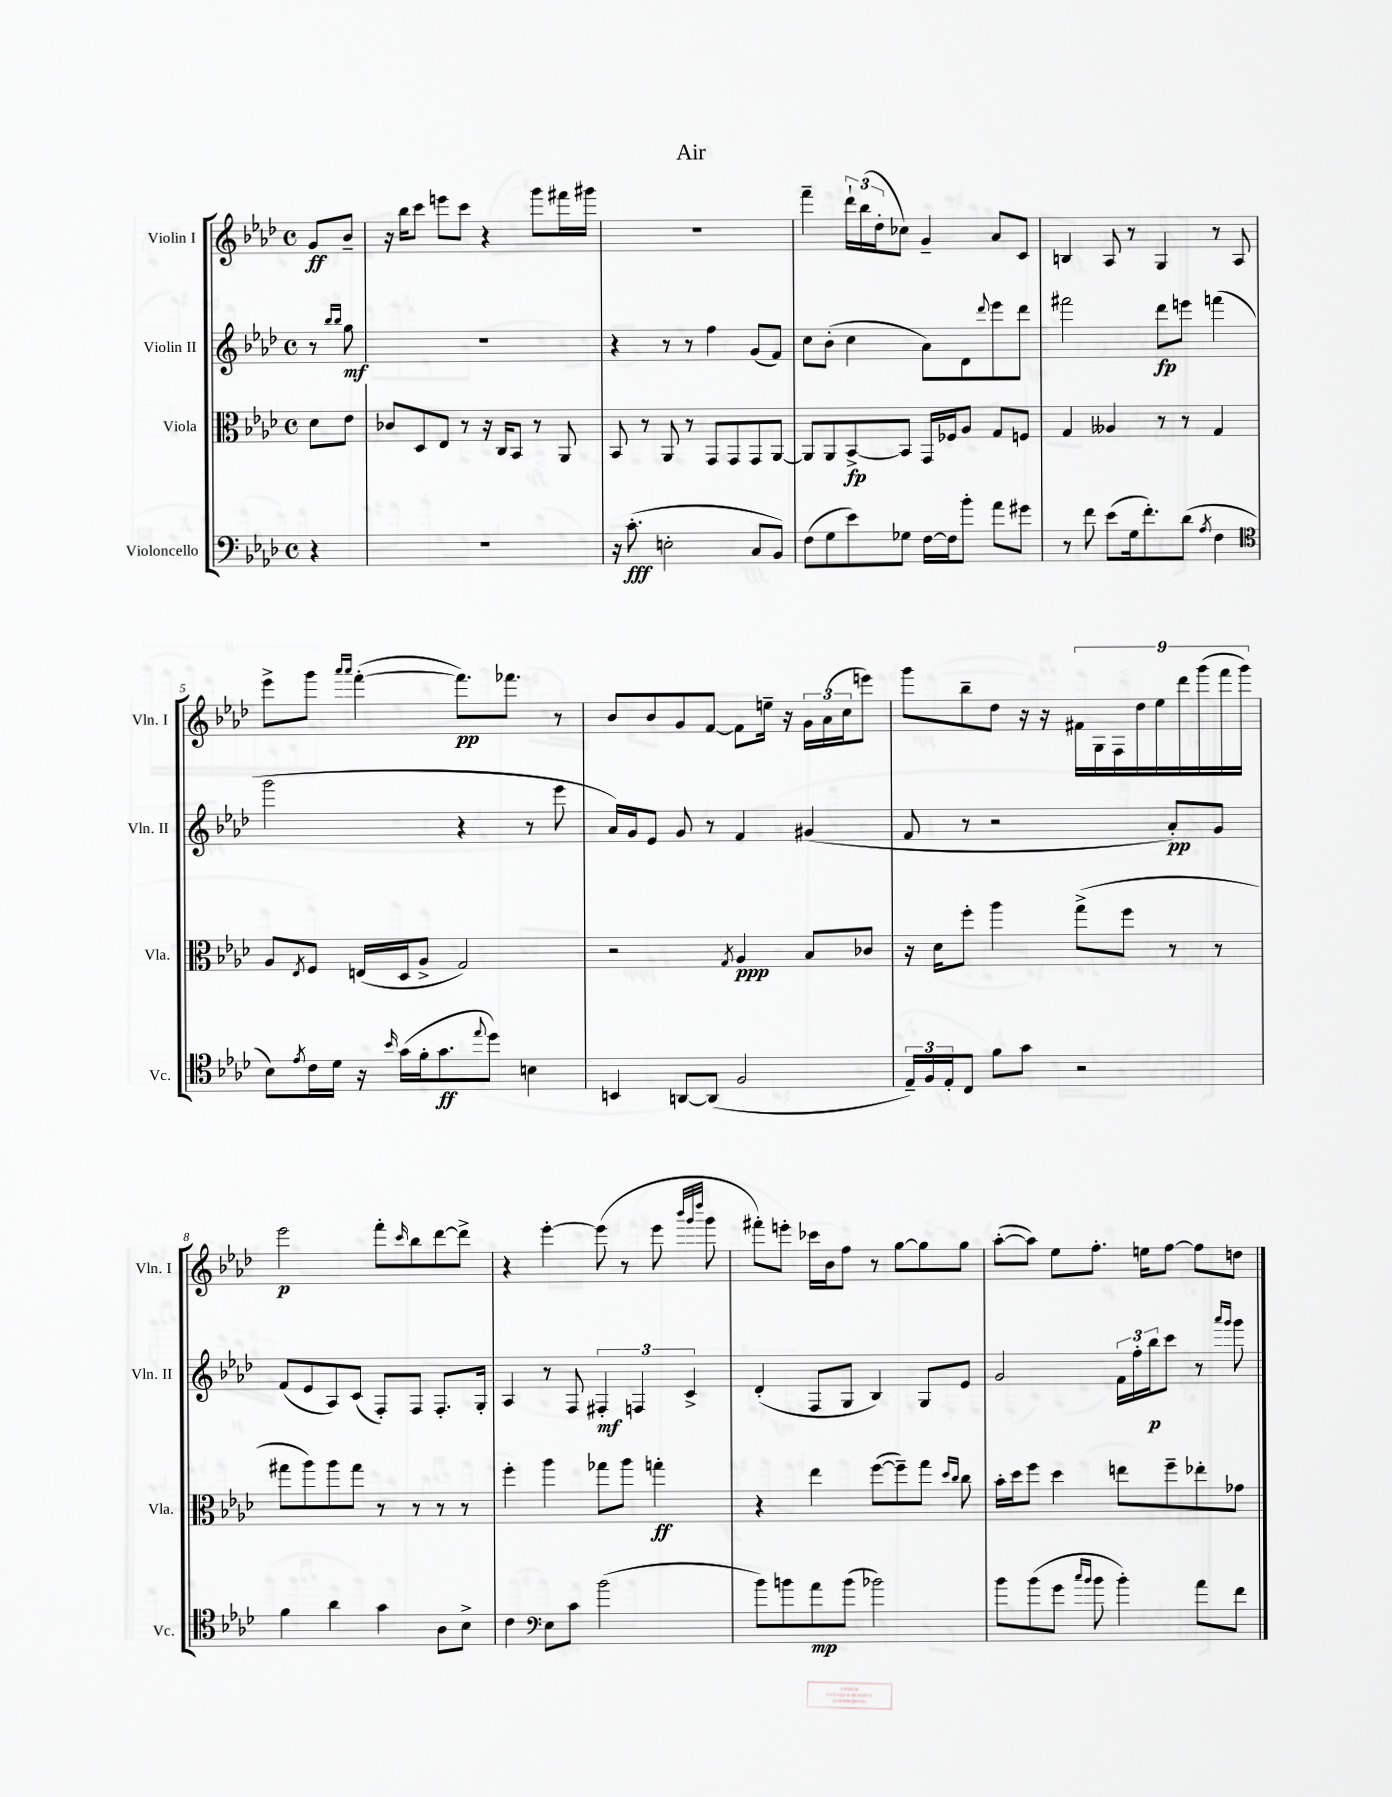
\header { title = "Air" }
<<
\new StaffGroup <<
\new Staff = "s0" \with { instrumentName = "Violin I" shortInstrumentName = "Vln. I" } {
    \clef treble \key aes \major \defaultTimeSignature \time 4/4 \partial 4
    g'8\ff bes'8-- |
    r16 bes''16 c'''8 e'''8 c'''8 r4 g'''8 fis'''16 gis'''16 |
    R1 |
    f'''4-- \tuplet 3/2 { des'''16-! bes''16( des''16-. } ces''8) g'4-- aes'8 c'8 |
    b4 aes8 r8 g4 r8 aes8 |
    ees'''8-> g'''8 \grace { aes'''16 aes'''16 } f'''4~-.( f'''8.\pp) fes'''8. r8 |
    bes'8 bes'8 g'8 f'8~ f'8 e''16-- r16 \tuplet 3/2 { g'16 aes'16( c''16 } e'''8) |
    g'''8 bes''8-- des''8 r16 r16 \tuplet 9/8 { fis'16 g16 f16 des''16 ees''16 des'''16 g'''16( f'''16 g'''16) } |
    ees'''2\p f'''8-. \grace { c'''16 } bes''8 des'''8~ des'''8-> |
    r4 ees'''4~-. ees'''8( r8 ees'''8 \grace { bes'''32 g'''32 des''''32 } g'''8 |
    fis'''8-.) e'''8-. ces'''16 bes'16 f''8 r8 g''8~ g''8 g''8 |
    aes''8~-.( aes''8) ees''8 f''8.-. e''16 f''8~ f''8 d''8 \bar "|." |
}
\new Staff = "s1" \with { instrumentName = "Violin II" shortInstrumentName = "Vln. II" } {
    \clef treble \key aes \major \defaultTimeSignature \time 4/4 \partial 4
    r8 \grace { bes''16 bes''16 } g''8\mf |
    R1 |
    r4 r8 r8 f''4 g'8( f'8) |
    c''8 bes'8-.( c''4 aes'8) des'8 \appoggiatura { des'''8 } ees'''8 des'''8 |
    fis'''2 des'''8\fp e'''8 f'''4( |
    g'''2 r4 r8 ees'''8 |
    aes'16) g'16 ees'8 g'8 r8 f'4 gis'4( |
    f'8 r8 r2 aes'8-.\pp) g'8 |
    f'8( ees'8 aes8) c'8( f8-.) f8 f8.-. g16-. |
    aes4 r8 f8 \tuplet 3/2 { fis4-.\mf f4 c'4-> } |
    des'4-.( f8 g8 bes4) g8 ees'8 |
    g'2 \tuplet 3/2 { f'16 f''16-. bes''16\p } c'''8 r8 \grace { aes'''16 g'''16 } g'''8 \bar "|." |
}
\new Staff = "s2" \with { instrumentName = "Viola" shortInstrumentName = "Vla." } {
    \clef alto \key aes \major \defaultTimeSignature \time 4/4 \partial 4
    des'8 ees'8 |
    ces'8 des8 ees8 r8 r16 c16 bes,8 r8 aes,8 |
    bes,8 r8 aes,8 r8 g,8 g,8 g,8 aes,8~ |
    aes,8 aes,8 bes,8~->\fp bes,8 g,16 fes16 aes8 g8 f8 |
    g4 aeses4 r8 r8 g4 |
    aes8 \acciaccatura { ees8 } f8 e16( des16 aes8-> g2) |
    r2 \acciaccatura { g8 } aes4\ppp bes8 ces'8 |
    r16 des'16 f''8-. aes''4 g''8->( f''8 r8 r8 |
    gis''8 aes''8) aes''8 gis''8 r8 r8 r8 r8 |
    f''4-. aes''4 ges''8 aes''8 g''4-.\ff |
    r4 ees''4 f''8~( f''8--) g''8 \grace { des''16 c''16 } c''8 |
    bes'16-. des''16 f''8 des''4 e''8 f''8-- ees''8-. ges'8 \bar "|." |
}
\new Staff = "s3" \with { instrumentName = "Violoncello" shortInstrumentName = "Vc." } {
    \clef bass \key aes \major \defaultTimeSignature \time 4/4 \partial 4
    r4 |
    R1 |
    r16 c'8.-.\fff( e2-. c8 bes,8) |
    f8( g8 ees'8) ges8 f16~ f16 bes'8-. aes'8 gis'8 |
    r8 f'8 ees'8( g16 f'8.-.) des'8( \acciaccatura { aes8 } f4 |
    \clef tenor bes8) \acciaccatura { ees'8 } c'16 des'16 r16 \grace { bes'16 } g'16( f'16-. g'8.\ff \appoggiatura { ees''8 } des''8) b4 |
    b,4 a,8~ a,8( f2 |
    \tuplet 3/2 { ees16--) f16 ees16-. } c8 f'8 g'8 r2 |
    f'4 aes'4 g'4 aes8 bes8-> |
    c'4 \clef bass ees8 c'8 bes'2( |
    bes'8) b'8 aes'8\mp b'8( bes'2) |
    bes'8 bes'8( g'8 \grace { c''16 bes'16 } bes'8 bes'4-.) aes'8 f'8 \bar "|." |
}
>>
>>
